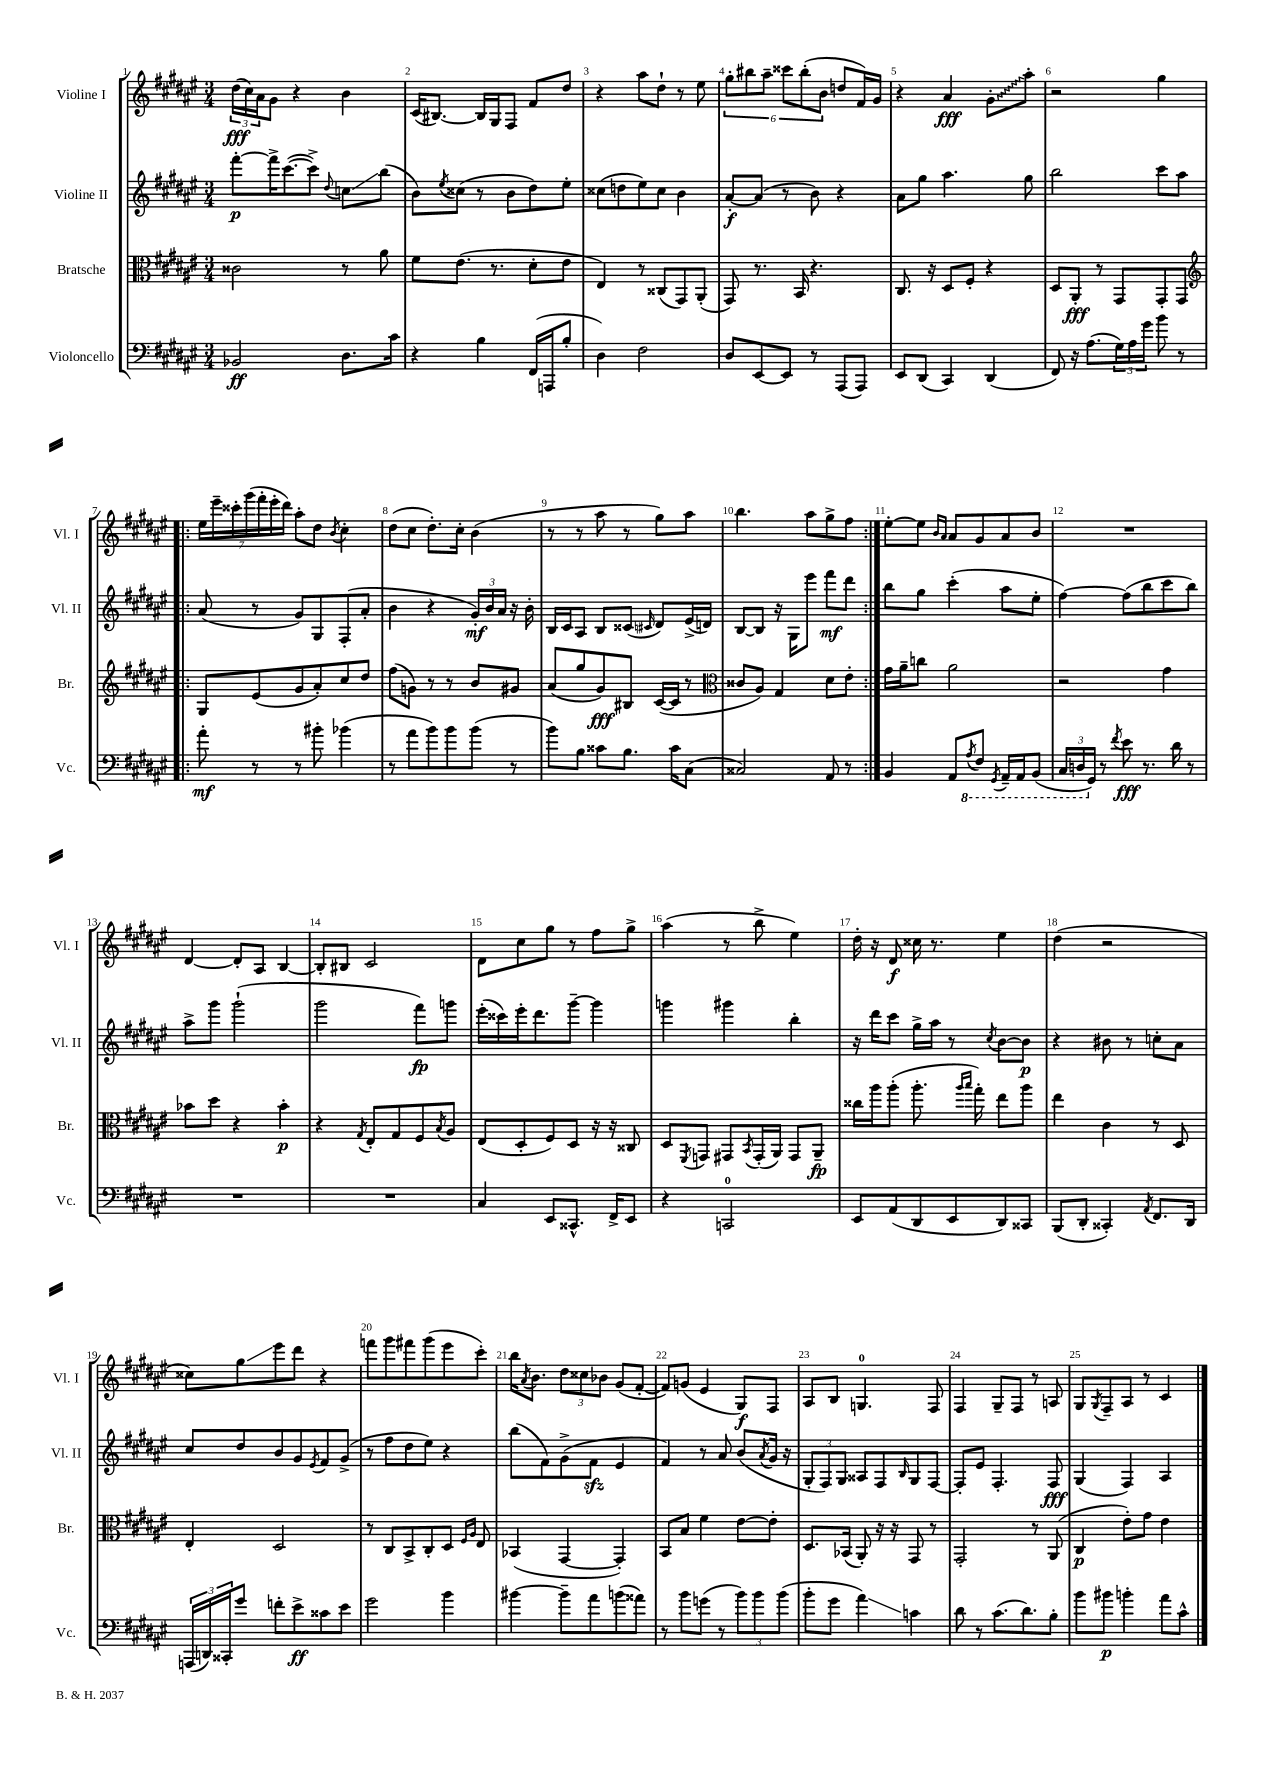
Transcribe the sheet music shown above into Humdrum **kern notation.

**kern	**kern	**kern	**kern
*staff4	*staff3	*staff2	*staff1
*clefF4	*clefC3	*clefG2	*clefG2
*k[f#c#g#d#a#e#]	*k[f#c#g#d#a#e#]	*k[f#c#g#d#a#e#]	*k[f#c#g#d#a#e#]
*M3/4	*M3/4	*M3/4	*M3/4
2BB-/	2c##\	[8fff#'\L	(24dd#\LL
.	.	.	24cc#\)
.	.	.	24a#\J
.	.	16fff#^\]K	8g#\J
.	.	([8.ccc#\	.
.	.	.	4r
.	.	8ccc#^\]J)	.
.	.	8qqdd#/	.
8.D#\L	8r	8cc\L	4b\
.	8a#\	(8bb\J	.
16c#\Jk	.	.	.
=	=	=	=
4r	8f#\L	8b\L)	(16c#/LK
.	.	.	[8.B#/J)
.	.	8qee#/	.
.	(8.e#\J	(8cc##\J	.
4B\	.	8r	16B#/]LL
.	8.r	.	16G#/J
.	.	8b\L	8F#/J
(16FF#/LL	8d#'\L	8dd#\)	8f#/L
16AAA/J	.	.	.
8B'/J	8e#\J	8ee#'\J	8dd#/J
=	=	=	=
4D#\)	4E#/)	(8cc##\L	4r
.	.	8dd\	.
2F#\	8r	8ee#\)	8aa#\L
.	(8C##/L	8cc##\J	8dd#`\J
.	8GG#/)	4b\	8r
.	(8AA#'/J	.	8ee#\
=	=	=	=
8D#/L	8GG#/)	[8a#'/L	12gg#'\L
.	.	.	12bb#\
[8EE#/	8.r	(8a#/]J	.
.	.	.	12aa#~\J
8EE#/]J	.	8r	12ccc##\L
.	16BB/	.	.
.	.	.	(12bb#'\
8r	4.r	8b\)	.
.	.	.	12b\J
(8AAA#/L	.	4r	8dd/L
8AAA#/J)	.	.	16f#/L)
.	.	.	16g#/JJ
=	=	=	=
8EE#/L	8.C#/	8a#\L	4r
(8DD#/J	.	8gg#\J	.
.	16r	.	.
4CC#/)	8D#/L	4.aa#\	4a#/
.	8F#'/J	.	.
(4DD#/	4r	.	8g#'\L
.	.	8gg#\	8aa#'\J
=	=	=	=
8FF#/)	8D#/L	2bb\	2r
16r	8AA#'/J	.	.
(8.A#\L	.	.	.
.	8r	.	.
24G#\L)	8GG#/L	.	.
24A#\	.	.	.
24g#\JJ	.	.	.
8b\	8GG#'/	8ccc#\L	4gg#\
8r	8GG#/J	8aa#\J	.
=!|:	=!|:	=!|:	=!|:
*	*clefG2	*	*
8a#'\	8G#/L	(8a#/	28ee#\LL
.	.	.	28eee#~\
.	.	.	28ccc##'\
.	.	.	(28ggg#\
8r	(8e#/	8r	.
.	.	.	28fff#'\
.	.	.	28eee#'\
.	.	.	28ddd#\JJ)
8r	8g#/	8g#/L)	8aa#'\L
8b#'\	8a#'/)	8G#/	8dd#\J
.	.	.	8qb/
(4b-\	8cc#/	(8F#'/	4cc#'\
.	8dd#/J	8a#'/J	.
=	=	=	=
8r	(8ff#\L	4b\	(8dd#\L
8a#\L	8g\J)	.	8cc#\J
8b\)	8r	4r	8.dd#'\L)
8b\	8r	.	.
.	.	.	16cc#'\Jk
(8b\J	8b/L	24g#'/LL)	(4b\
.	.	24b/	.
.	.	24a#/JJ	.
8r	8g#/J	16r	.
.	.	16b'\	.
=	=	=	=
8b\L)	(8a#/L	16B/LL	8r
.	.	16c#/J	.
8B\J	8gg#/	8A#/J	8r
8c##\L	8g#/)	8B/L	8aa#\
8.B\J	8B#/J	(8c##/J	8r
.	.	16qqc#/	.
.	([16c#/LL	8d#/L)	8gg#\L)
16c##\LK	16c#/]JJ	.	.
(8C#\J	8r	(16e#^/L	8aa#\J
.	.	16d/JJ)	.
=	=	=	=
*	*clefC3	*	*
2C##/)	8c##/L	[8B/L	4.bb\
.	8A#/J)	8B/]J	.
.	4G#/	16r	.
.	.	16G#\LK	.
.	.	8eee#\J	8aa#\L
8AA#/	8d#\L	8fff#\L	8gg#^\
8r	8e#'\J	8ddd#\J	8ff#\J
=:|!	=:|!	=:|!	=:|!
4BB/	16g#\LL	8bb\L	[8ee#'\L
.	16a#~\J	.	.
.	8cc\J	8gg#\J	8ee#\]J
.	.	.	16qqb/LL
.	.	.	16qqa#/JJ
8AA#/L	2a#\	(4ccc#'\	8a#/L
8qAA#/	.	.	.
8FF#/J	.	.	8g#/
8qGGG#/	.	.	.
16AAA#~/LL	.	8aa#\L	8a#/
16AAA#/J	.	.	.
(8BBB/J	.	8ee#'\J	8b/J
=	=	=	=
24CC#/LL	2r	[4ff#\)	2.r
24DD/	.	.	.
24GG#/JJ)	.	.	.
8r	.	.	.
8qf#/	.	.	.
8e#\	.	(8ff#\]L	.
8.r	.	8bb\	.
.	4g#\	8ccc#\	.
16d#\	.	.	.
8r	.	8bb\J)	.
=	=	=	=
2.r	8b-\L	8aa#^\L	[4d#/
.	8dd#\J	8ggg#\J	.
.	4r	(2ggg#`\	8d#'/]L
.	.	.	8A#/J
.	4b-'\	.	[4B/
=	=	=	=
2.r	4r	2ggg#\	8B'/]L
.	.	.	8B#/J
.	8qG#/	.	.
.	8E#'/L	.	2c#/
.	8G#/	.	.
.	8F#/	8fff#\L)	.
.	8qB/	.	.
.	8A#/J	8ggg\J	.
=	=	=	=
4C#/	(8E#/L	(16eee#'\LL	8d#\L
.	.	16ccc##\)	.
.	8D#'/	16eee#'\J	8cc#\
.	.	8.ddd#\	.
8EE#/L	8F#/)	.	8gg#\J
8.CC##^^/J	8D#/J	[8ggg#~\J	8r
.	16r	4ggg#\]	8ff#\L
16FF#^/LK	16r	.	.
8EE#/J	8C##/	.	8gg#^\J
=	=	=	=
4r	8D#/L	4ggg\	(4aa#\
.	8qFF#/	.	.
.	8GG/J	.	.
2CC/	8GG#/L	4ggg#\	8r
.	8qBB/	.	.
.	(16GG#'/L	.	8bb^\
.	16AA#/JJ)	.	.
.	8GG#/L	4bb'\	4ee#\)
.	8AA#~/J	.	.
=	=	=	=
8EE#/L	16cc##\LL	16r	16dd#'\
.	16aa#\J	16ddd#\LK	16r
(8AA#/	(8aa#'\J	8ccc#\J	8d#/
8DD#/	8.aa#'\	16gg#^\LL	16cc##\
.	.	16aa#\JJ	8.r
8EE#/	.	8r	.
.	16qqaa#/LL	.	.
.	16qqbb/JJ	.	.
.	16gg#'\)	.	.
.	.	8qcc#/	.
8DD#/)	8ee#\L	[8b\L	4ee#\
8CC##/J	8aa#\J	8b\]J	.
=	=	=	=
(8BBB/L	4ee#\	4r	(4dd#\
8DD#'/J	.	.	.
4CC##'/)	4c#\	8b#\	2r
.	.	8r	.
8qAA#/	.	.	.
8.FF#/L	8r	8cc'\L	.
.	8D#/	8a#\J	.
16DD#/Jk	.	.	.
=	=	=	=
(24AAA/LL	4E#'/	8cc#/L	8cc##\L)
24DD/)	.	.	.
24CC##'/J	.	.	.
8g#/J	.	8dd#/	8gg#\
8f'\L	2D#/	8b/	8eee#\
8e#^\	.	8g#/	8ddd#\J
.	.	8qe#/	.
8c##\	.	8f#/	4r
8e#\J	.	(8g#^/J	.
=	=	=	=
2g#\	8r	8r	8fff\L
.	8C#/L	8ff#\L	8ggg#\
.	8BB^/	8dd#\	8fff#\
.	8C#'/	8ee#\J)	(8ggg#\
4b\	8D#/J	4r	8eee#\
.	16qqF#/LL	.	.
.	16qqA#/JJ	.	.
.	8E#/	.	8ccc#'\J)
=	=	=	=
[4b#\	(4BB-/	(8bb\L	16bb\LK
.	.	.	8qa#/
.	.	.	8.b\J
.	.	8f#\)	.
8b#~\]L	[4GG#/	(8g#^\	12dd#\L
.	.	.	12cc##\
8a#\	.	8f#\J	.
.	.	.	12b-\J
(8b\	4GG#'/])	4e#/	(8g#/L
8a##\J)	.	.	[8f#'/J
=	=	=	=
8r	8BB/L	4f#/)	8f#/]L)
8b\L	8B/J	.	(8g/J
(8g\J	4f#\	8r	4e#/
8r	.	8a#/	.
12b\L)	[8e#\L	(8b/L	8G#/L)
12b\	.	.	.
.	.	8qa#/	.
.	8e#'\]J	16g#/Jk	8F#/J
(12b\J	.	.	.
.	.	16r	.
=	=	=	=
8b'\L	8.D#/L	12G#'/L	8A#/L
.	.	12F#/)	.
8g#\J	.	.	8B/J
.	.	12G#/J	.
.	(16BB-/Jk	.	.
4a#\)	8AA#'/)	8A##/L	4.G/
.	16r	8F#/	.
.	16r	.	.
.	.	16qqB/	.
4c\	8GG#/	8G#/	.
.	8r	[8F#/J	8F#/
=	=	=	=
8d#\	2GG#'/	8F#'/]L	4F#/
8r	.	8e#/J	.
(8.c#\L	.	4.F#'/	8G#~/L
.	.	.	8F#/J
8.d#\)	.	.	.
.	8r	.	8r
8B'\J	(8AA#/	8F#/	8A/
=	=	=	=
8b\L	4C#/	(4G#/	8G#/L
.	.	.	8qG#/
8b#\J	.	.	8F#~/
4b'\	8e#'\L)	4F#/)	8A#/J
.	8g#\J	.	8r
8a#\L	4e#\	4A#/	4c#/
8c#^^\J	.	.	.
==	==	==	==
*-	*-	*-	*-
